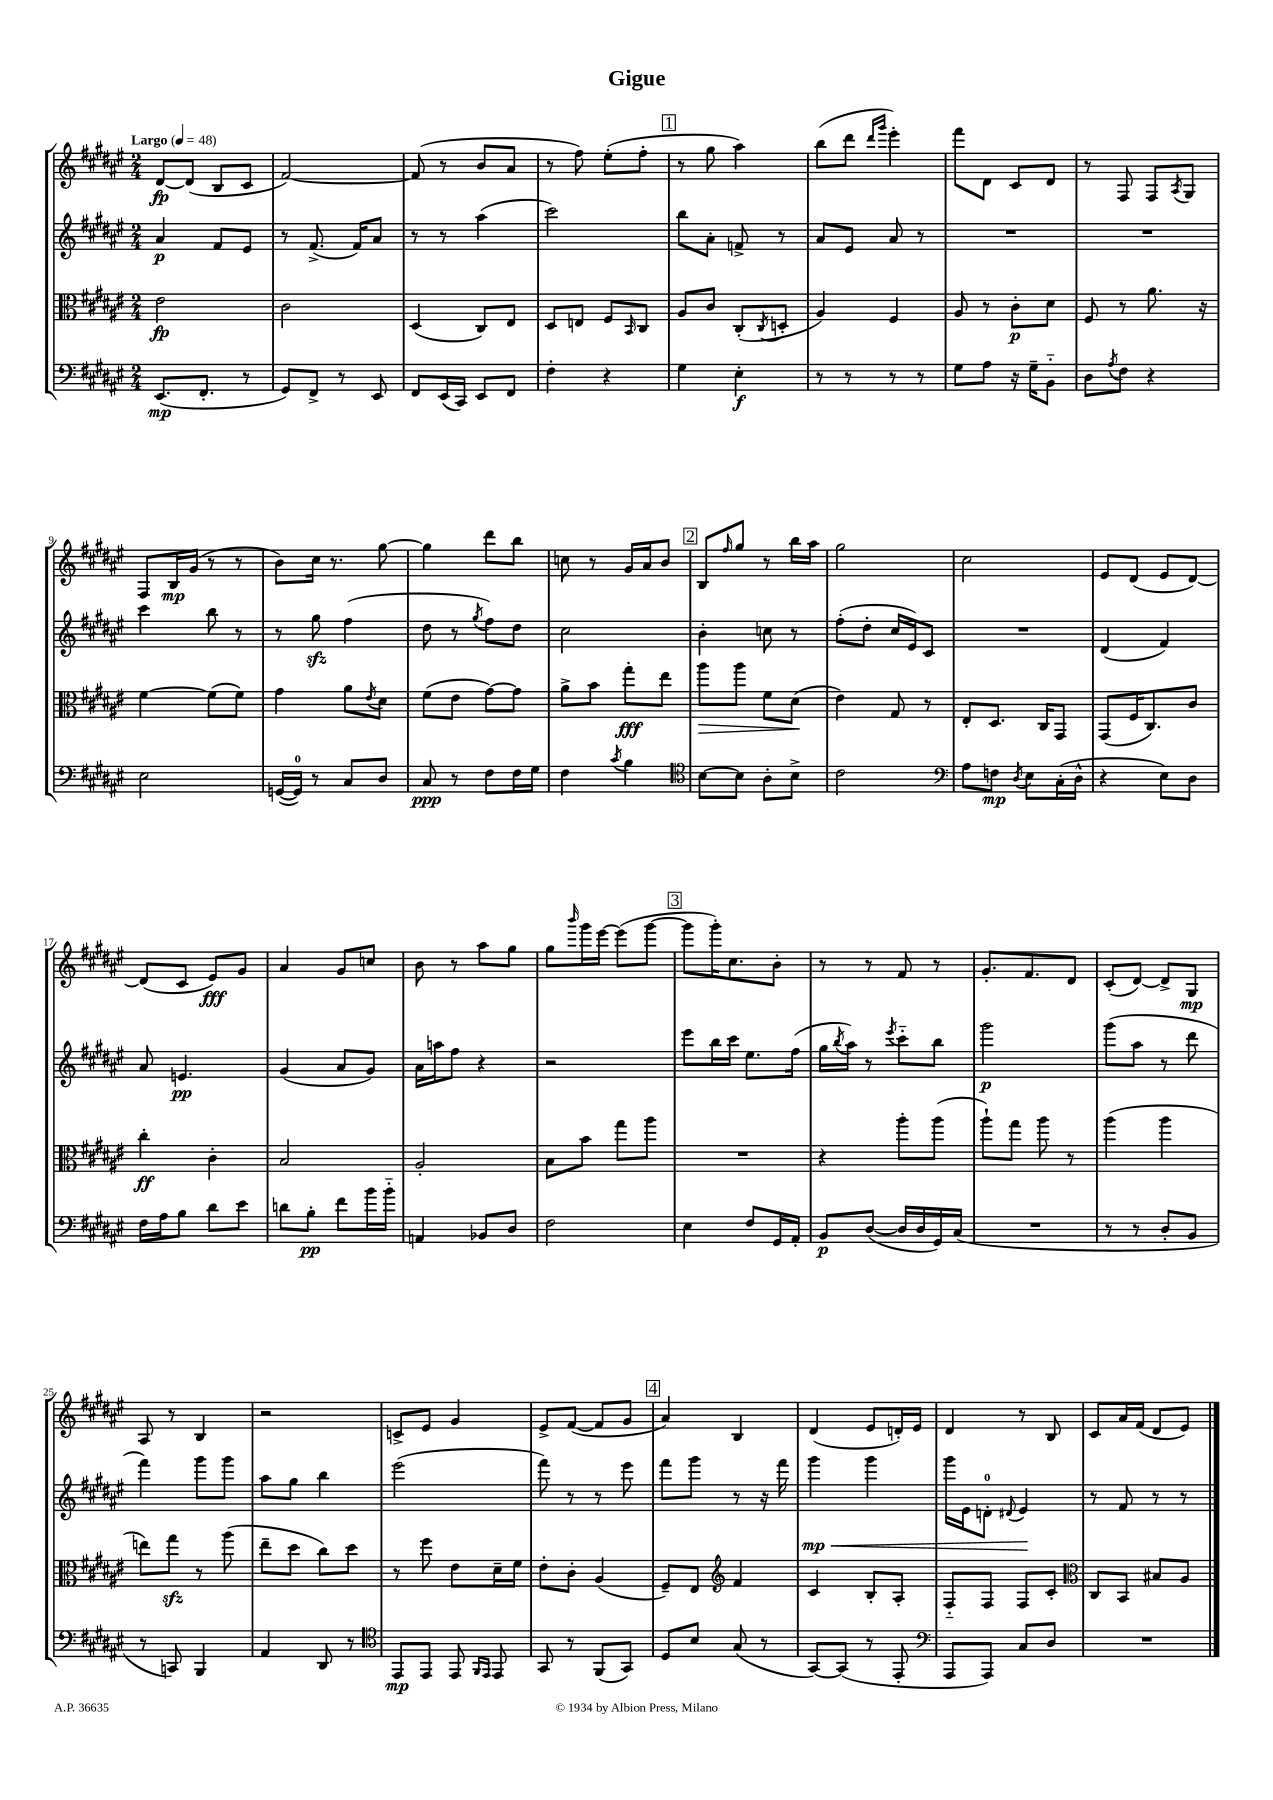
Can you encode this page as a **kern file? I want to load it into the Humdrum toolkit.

**kern	**kern	**kern	**kern
*staff4	*staff3	*staff2	*staff1
*clefF4	*clefC3	*clefG2	*clefG2
*k[f#c#g#d#a#e#]	*k[f#c#g#d#a#e#]	*k[f#c#g#d#a#e#]	*k[f#c#g#d#a#e#]
*M2/4	*M2/4	*M2/4	*M2/4
*MM48	*MM48	*MM48	*MM48
(8.EE#	2e#	4a#	[8d#
.	.	.	(8d#]
8.FF#'	.	.	.
.	.	8f#	8B
8r	.	8e#	8c#
=	=	=	=
8GG#)	2c#	8r	[2f#)
8FF#^	.	(8.f#^	.
8r	.	.	.
.	.	16f#)	.
8EE#	.	8a#	.
=	=	=	=
8FF#	(4D#	8r	(8f#]
(16EE#	.	8r	8r
16CC#)	.	.	.
8EE#	8C#)	(4aa#	8b
8FF#	8E#	.	8a#
=	=	=	=
4F#'	8D#	2ccc#)	8r
.	8E	.	8ff#)
4r	8F#	.	(8ee#'
.	16qqBB	.	.
.	8C#	.	8ff#'
=	=	=	=
4G#	8A#	8bb	8r
.	8c#	8a#'	8gg#
4E#'	(8C#'	8f^	4aa#)
.	8qC#	.	.
.	8D'	8r	.
=	=	=	=
8r	4A#)	8a#	(8bb
8r	.	8e#	8ddd#
.	.	.	16qqddd#
.	.	.	16qqggg#
8r	4F#	8a#	4eee#')
8r	.	8r	.
=	=	=	=
8G#	8A#	2r	8fff#
8A#	8r	.	8d#
16r	8c#'	.	8c#
16G#~	.	.	.
8BB'~	8d#	.	8d#
=	=	=	=
8D#	8F#	2r	8r
8qA#	.	.	.
8F#	8r	.	8F#
4r	8.a#	.	8F#
.	.	.	8qA#
.	.	.	8G#
.	16r	.	.
=	=	=	=
2E#	[4f#	4ccc#	8F#
.	.	.	16B
.	.	.	(16g#
.	(8f#]	8bb	8r
.	8f#)	8r	8r
=	=	=	=
([16GG	4g#	8r	8b)
16GG])	.	.	.
8r	.	8gg#	16cc#
.	.	.	8.r
8C#	8a#	(4ff#	.
.	8qe#	.	.
8D#	8d#	.	[8gg#
=	=	=	=
8C#	(8f#	8dd#	4gg#]
8r	8e#	8r	.
.	.	8qgg#	.
8F#	[8g#)	8ff#)	8ddd#
16F#	8g#]	8dd#	8bb
16G#	.	.	.
=	=	=	=
4F#	8a#^	2cc#	8cc
.	8b	.	8r
8qc#	.	.	.
4B	8gg#'	.	16g#
.	.	.	16a#
.	8ee#	.	8b
=	=	=	=
*clefC4	*	*	*
[8B	8aa#	4b'	8B
.	.	.	16qqff#
8B]	8aa#	.	8gg#
8A#'	8f#	8cc	8r
8B^	(8d#	8r	16bb
.	.	.	16aa#
=	=	=	=
2c#	4e#)	(8ff#'	2gg#
.	.	8dd#'	.
.	8G#	16cc#	.
.	.	16e#)	.
.	8r	8c#	.
=	=	=	=
*clefF4	*	*	*
8A#	8E#'	2r	2cc#
8F	8.D#	.	.
8qD#	.	.	.
8E#	.	.	.
.	16C#	.	.
(16C#'	8GG#	.	.
16D#^^	.	.	.
=	=	=	=
4r	(8GG#	(4d#	8e#
.	16F#	.	(8d#
.	8.C#)	.	.
8E#)	.	4f#)	8e#
8D#	8c#	.	[8d#)
=	=	=	=
16F#	4cc#'	8a#	(8d#]
16A#	.	.	.
8B	.	4.e	8c#
8d#	4c#'	.	8e#)
8e#	.	.	8g#
=	=	=	=
8d	2B	(4g#	4a#
8B'	.	.	.
8f#	.	8a#	8g#
16b	.	8g#)	8cc
16b'~	.	.	.
=	=	=	=
4AA	2A#'	16a#	8b
.	.	16aa	.
.	.	8ff#	8r
8BB-	.	4r	8aa#
8D#	.	.	8gg#
=	=	=	=
2F#	8B	2r	8gg#
.	.	.	16qqbbb
.	8b	.	16ggg#
.	.	.	[16eee#
.	8gg#	.	(8eee#]
.	8aa#	.	[8ggg#
=	=	=	=
4E#	2r	8eee#	8ggg#]
.	.	16bb	16ggg#')
.	.	16ccc#	8.cc#
8F#	.	8.ee#	.
16GG#	.	.	8b'
16AA#'	.	(16ff#	.
=	=	=	=
8BB	4r	16gg#	8r
.	.	8qbb	.
.	.	16aa#)	.
([8D#	.	8r	8r
.	.	8qeee#	.
16D#]	8aa#'	8ccc#'~	8f#
16D#	.	.	.
16GG#)	(8aa#	8bb	8r
(16C#	.	.	.
=	=	=	=
2r	8aa#`)	2ggg#	8.g#'
.	8gg#	.	.
.	.	.	8.f#
.	8aa#	.	.
.	8r	.	8d#
=	=	=	=
8r	(4aa#	(8ggg#	(8c#'
8r	.	8aa#	[8d#)
8D#'	4aa#	8r	8d#^]
8BB	.	8ddd#	8G#
=	=	=	=
8r	8ee)	4fff#)	8A#
8CC)	8gg#	.	8r
4BBB	8r	8ggg#	4B
.	(8aa#	8ggg#	.
=	=	=	=
4AA#	8ee#~	8aa#	2r
.	8dd#	8gg#	.
8DD#	8cc#)	4bb	.
8r	8dd#	.	.
=	=	=	=
*clefC4	*	*	*
8EE#	8r	(2eee#	8c^
8EE#	8ff#	.	8e#
8EE#	8e#	.	4g#
16qqFF#	.	.	.
16qqEE#	.	.	.
8EE#	16d#~	.	.
.	16f#	.	.
=	=	=	=
8GG#	8e#'	8fff#)	8e#^
8r	8c#'	8r	([8f#
(8FF#	(4A#	8r	8f#]
8GG#)	.	8eee#	8g#
=	=	=	=
8D#	8F#~)	8fff#	4a#)
8B	8E#	8ggg#	.
*	*clefG2	*	*
(8G#	4f#	8r	4B
8r	.	16r	.
.	.	16fff#	.
=	=	=	=
[8GG#)	4c#	4ggg#	(4d#
(8GG#]	.	.	.
8r	8B'	4ggg#	8e#
8EE#'	8A#'	.	16d')
.	.	.	16e#
=	=	=	=
*clefF4	*	*	*
8AAA#	8F#'~	16ggg#	4d#
.	.	16e#	.
8AAA#)	8F#	8d'	.
.	.	8qqd#	.
8C#	8F#	4e#	8r
8D#	8c#'	.	8B
=	=	=	=
*	*clefC3	*	*
2r	8C#	8r	8c#
.	8BB	8f#	16a#
.	.	.	(16f#
.	8B#	8r	8d#
.	8A#	8r	8e#)
==	==	==	==
*-	*-	*-	*-
